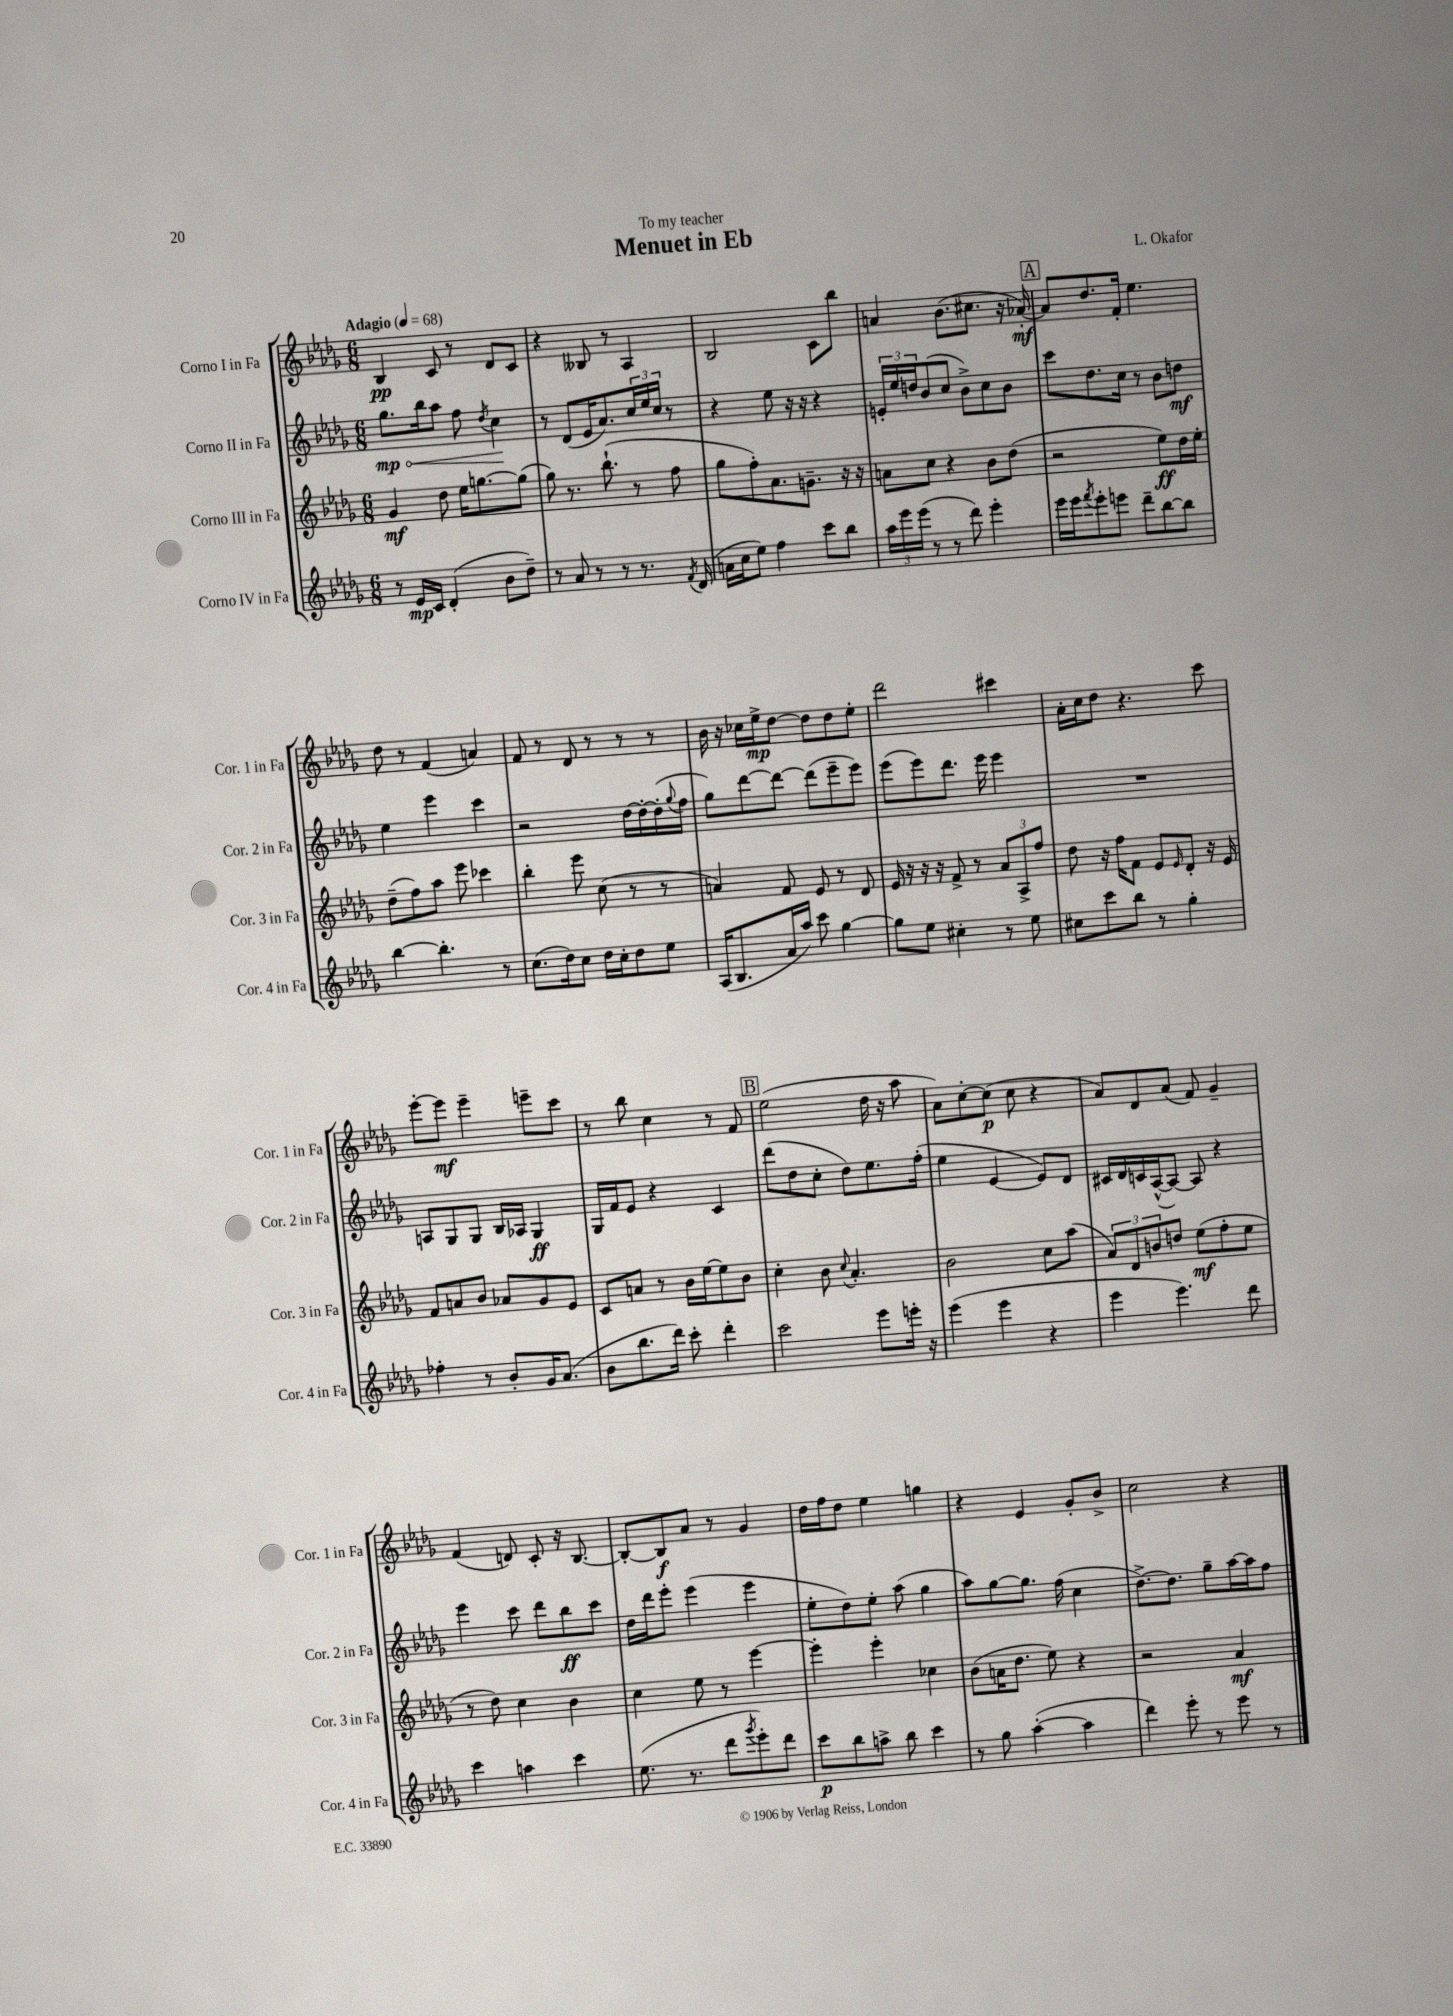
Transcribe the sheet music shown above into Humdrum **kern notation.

**kern	**dynam	**kern	**dynam	**kern	**dynam	**kern	**dynam
*part4	*part4	*part3	*part3	*part2	*part2	*part1	*part1
*staff4	*staff4	*staff3	*staff3	*staff2	*staff2	*staff1	*staff1
*I"Corno IV in Fa	*	*I"Corno III in Fa	*	*I"Corno II in Fa	*	*I"Corno I in Fa	*
*I'Cor. 4 in Fa	*	*I'Cor. 3 in Fa	*	*I'Cor. 2 in Fa	*	*I'Cor. 1 in Fa	*
*clefG2	*	*clefG2	*	*clefG2	*	*clefG2	*
*k[b-e-a-d-g-]	*	*k[b-e-a-d-g-]	*	*k[b-e-a-d-g-]	*	*k[b-e-a-d-g-]	*
*M6/8	*	*M6/8	*	*M6/8	*	*M6/8	*
*MM68	*	*MM68	*	*MM68	*	*MM68	*
=1	=1	=1	=1	=1	=1	=1	=1
!	!	!	!	!	!	!LO:TX:a:B:t=Adagio	!
!	!	!	!	!	!LO:HP:b	!	!
8r	.	4g-/	mf	8.gg-\L	< mp	4B-/	pp
16e-/LL	mp	.	.	.	.	.	.
16c/JJ	.	.	.	16bb-\k	.	.	.
(4d-'/	.	8dd-\	.	8aa-\J	.	8c/	.
.	.	16ee-\KL	.	8ff\	.	8r	.
.	.	[8.ggn\	.	.	.	.	.
.	.	.	.	8qdd-/	.	.	.
8b-\L	.	.	.	4cc\	.	8d-/L	.
8dd-~\J)	.	(8gg\J]	.	.	.	8c/J	.
.	.	.	.	.	[	.	.
=2	=2	=2	=2	=2	=2	=2	=2
8r	.	8gg-\)	.	8r	.	4r	.
8a-/	.	8.r	.	(8d-/L	.	.	.
8r	.	.	.	16e-/K	.	8B--X/	.
.	.	(8.bb-`\	.	8.a-/)	.	.	.
8r	.	.	.	.	.	8r	.
8.r	.	8r	.	24cc/L	.	4A-/	.
.	.	.	.	24ee-/	.	.	.
.	.	.	.	24cc/JJ	.	.	.
.	.	8ff\	.	8r	.	.	.
8qf/	.	.	.	.	.	.	.
(16d-/	.	.	.	.	.	.	.
=3	=3	=3	=3	=3	=3	=3	=3
16an\LL	.	8gg-\L	.	4r	.	2B-/	.
16cc\J	.	.	.	.	.	.	.
8ee-\J)	.	8ff'\)	.	.	.	.	.
4ff\	.	8.a-\	.	8ee-\	.	.	.
.	.	.	.	16r	.	.	.
.	.	8.gn~\J	.	16r	.	.	.
8ccc\L	.	.	.	4r	.	8c\L	.
8bb-\J	.	16r	.	.	.	8bb-\J	.
.	.	16r	.	.	.	.	.
=4	=4	=4	=4	=4	=4	=4	=4
24aa-\LL	.	8an\L	.	24en'/LL	.	4an/	.
24eee-\	.	.	.	24ee-/	.	.	.
(24eee-\JJ	.	.	.	24ddn/J	.	.	.
8r	.	8cc\J	.	(8b-/	.	.	.
8r	.	4r	.	8cc/J	.	(8.b-\L	.
8ddd-\)	.	.	.	8b-^\L)	.	.	.
.	.	.	.	.	.	8.cc#X\J	.
4eee-'\	.	8b-\L	.	8cc\	.	.	.
.	.	(8dd-\J	.	8b-\J	.	16r	.
.	.	.	.	.	.	[16a-X'/)	mf
!!LO:REH:place=s1:t=A
=5	=5	=5	=5	=5	=5	=5	=5
16eee-\LL	.	2r	.	8ccc\L	.	8a-/L]	.
16eee-\J	.	.	.	.	.	.	.
8qfff/	.	.	.	.	.	.	.
8eee-'\	.	.	.	8.dd-\	.	8.dd-/	.
8eeen\J	.	.	.	.	.	.	.
.	.	.	.	16cc\Jk	.	16f'/Jk	.
8ddd-~\L	.	.	.	8r	.	4.ee-\	.
[8bb-\	.	8ee-\L)	ff	8b-\L	.	.	.
8bb-\J]	.	16dd-\L	.	8ddn\J	mf	.	.
.	.	16ee-'\JJ	.	.	.	.	.
!!LO:LB:g=z
=6	=6	=6	=6	=6	=6	=6	=6
[4bb-\	.	(8dd-~\L	.	4ee-\	.	8dd-\	.
.	.	8ff\)	.	.	.	8r	.
4.bb-'\]	.	8aa-\J	.	4eee-\	.	(4f/	.
.	.	8eee-\	.	.	.	.	.
.	.	4ccc-X\	.	4ccc\	.	4an/)	.
8r	.	.	.	.	.	.	.
=7	=7	=7	=7	=7	=7	=7	=7
(8.cc\L	.	4bb-'\	.	2r	.	8f/	.
.	.	.	.	.	.	8r	.
16dd-\k)	.	.	.	.	.	.	.
8cc\J	.	8eee-\	.	.	.	8d-/	.
16dd-\LL	.	(8cc\	.	.	.	8r	.
16cc'\J	.	.	.	.	.	.	.
8dd-\	.	8r	.	[16dd-\LL	.	8r	.
.	.	.	.	16dd-'\_	.	.	.
8ee-\J	.	8r	.	(16dd-'\]	.	8r	.
.	.	.	.	8qqgg-/	.	.	.
.	.	.	.	16ff\JJ	.	.	.
=8	=8	=8	=8	=8	=8	=8	=8
(16A-/KL	.	4an/)	.	8gg-\L)	.	16b-\	.
8.B-/	.	.	.	.	.	16r	.
.	.	.	.	[8ddd-\	.	16cc-X\LL	.
.	.	.	.	.	.	16ee-^\J	mp
16a-/L	.	8f/	.	8ddd-\J_	.	[8dd-\J	.
16aa-/JJ)	.	.	.	.	.	.	.
8ccc\	.	8e-/	.	(8ddd-\L]	.	8dd-\L]	.
[4gg-\	.	8r	.	8eee-~\	.	8dd-\	.
.	.	8d-/	.	8eee-\J)	.	8ee-'\J	.
=9	=9	=9	=9	=9	=9	=9	=9
8gg-\L]	.	16e-/	.	(8eee-\L	.	2ddd-\	.
.	.	16r	.	.	.	.	.
8ee-\J	.	16r	.	8eee-\)	.	.	.
.	.	16r	.	.	.	.	.
4cc#X'\	.	8f^/	.	8.ddd-\J	.	.	.
.	.	8r	.	.	.	.	.
.	.	.	.	16eee-\	.	.	.
8r	.	12a-/L	.	4eee-\	.	4ccc#X\	.
.	.	12A-^/	.	.	.	.	.
8ee-\	.	.	.	.	.	.	.
.	.	12ff/J	.	.	.	.	.
=10	=10	=10	=10	=10	=10	=10	=10
8cc#X\L	.	8dd-\	.	2.r	.	16a-'\LL	.
.	.	.	.	.	.	16cc\J	.
8ccc\	.	16r	.	.	.	8dd-\J	.
.	.	16ff\KL	.	.	.	.	.
8bb-\J	.	8f\J	.	.	.	4.r	.
8r	.	8e-/L	.	.	.	.	.
.	.	16qqe-/	.	.	.	.	.
4gg-'\	.	8d-'/J	.	.	.	.	.
.	.	16r	.	.	.	8ccc\	.
.	.	16e-/	.	.	.	.	.
!!LO:LB:g=z
=11	=11	=11	=11	=11	=11	=11	=11
4ff-X'\	.	8f/L	.	8An/L	.	[8eee-'\L	.
.	.	8an/	.	8G-/	.	8eee-\J]	mf
8r	.	8b-/J	.	8G-/J	.	4eee-~\	.
8b-'/L	.	8a-X/L	.	16B-/LL	.	.	.
.	.	.	.	16A-X/JJ	.	.	.
16g-/K	.	8g-/	.	4G-/	ff	8eeen~\L	.
(8.a-/J	.	.	.	.	.	.	.
.	.	8e-/J	.	.	.	8ccc\J	.
=12	=12	=12	=12	=12	=12	=12	=12
8b-\L	.	8c/L	.	16G-/LL	.	8r	.
.	.	.	.	16f/J	.	.	.
8.bb-\	.	8an/J	.	8e-/J	.	8bb-\	.
.	.	8r	.	4r	.	4cc\	.
16ddd-\Jk)	.	.	.	.	.	.	.
8ccc'\	.	16b-\LL	.	.	.	.	.
.	.	[16ee-\J	.	.	.	.	.
4ddd-'\	.	8ee-\]	.	4c/	.	8r	.
.	.	8b-\J	.	.	.	8f/	.
!!LO:REH:place=s1:t=B
=13	=13	=13	=13	=13	=13	=13	=13
2ccc\	.	4cc'\	.	(8ddd-\L	.	(2ee-\	.
.	.	.	.	8dd-\	.	.	.
.	.	8b-\	.	8cc'\J	.	.	.
.	.	8qqcc/	.	.	.	.	.
.	.	4.a-'/	.	8dd-\L)	.	.	.
8eee-\L	.	.	.	8.ee-\	.	16dd-\	.
.	.	.	.	.	.	16r	.
16eeen'\Jk	.	.	.	.	.	8aa-\	.
16r	.	.	.	(16ff'\Jk	.	.	.
=14	=14	=14	=14	=14	=14	=14	=14
(4eee-\	.	2b-\	.	4ee-\	.	8a-\L)	.
.	.	.	.	.	.	[8cc'\	.
4eee-\	.	.	.	[4e-/	.	(8cc\J]	p
.	.	.	.	.	.	8cc\	.
4r	.	8cc\L	.	8e-/L])	.	4r	.
.	.	(8aa-\J	.	8d-/J	.	.	.
=15	=15	=15	=15	=15	=15	=15	=15
4eee-\	.	12a-/L)	.	16c#X/LL	.	8a-/L)	.
.	.	.	.	16d-/	.	.	.
.	.	12d-/	.	.	.	.	.
.	.	.	.	16cn/	.	8d-/	.
.	.	12bn/	.	.	.	.	.
.	.	.	.	([16A-^^/J	.	.	.
4.eee-\)	.	8ddn/J	.	8A-/J_)	.	(8a-/J	.
.	.	(8ee-\L	mf	8A-/]	.	8f/)	.
.	.	8ff'\	.	4r	.	4g-~/	.
8ddd-\	.	8ee-\J	.	.	.	.	.
!!LO:LB:g=z
=16	=16	=16	=16	=16	=16	=16	=16
4ccc\	.	8r	.	4eee-\	.	(4f/	.
.	.	8dd-\)	.	.	.	.	.
4aan\	.	4cc\	.	8ccc\	.	8dn/)	.
.	.	.	.	8ddd-\L	.	8c'/	.
4ccc\	.	4b-\	.	8bb-\	ff	16r	.
.	.	.	.	.	.	[8.B-/	.
.	.	.	.	8ccc\J	.	.	.
=17	=17	=17	=17	=17	=17	=17	=17
(8.ee-\	.	4cc\	.	16dd-\LL	.	8B-'/L_	.
.	.	.	.	16ddd-\J	.	.	.
.	.	.	.	8eee-'\J	.	8B-/]	f
8.r	.	.	.	.	.	.	.
.	.	8ee-\	.	(4eee-\	.	8a-/J	.
8ddd-\L	.	8r	.	.	.	8r	.
8qggg-/	.	.	.	.	.	.	.
8eee-'\)	.	[4eee-\	.	4eee-\	.	4g-/	.
8ddd-\J	.	.	.	.	.	.	.
=18	=18	=18	=18	=18	=18	=18	=18
8ccc\L	p	4eee-'\]	.	8ee-'\L	.	16dd-\LL	.
.	.	.	.	.	.	16ff\J	.
8bb-\	.	.	.	8dd-\)	.	8dd-\J	.
8aan^\J	.	4eee-'\	.	8ee-'\J	.	4ee-\	.
8bb-\	.	.	.	(8aa-\	.	.	.
4ccc\	.	4cc-X\	.	4gg-\	.	4ggn\	.
=19	=19	=19	=19	=19	=19	=19	=19
8r	.	(8b-\L	.	8aa-\L)	.	4r	.
8gg-\	.	16an\K	.	[8gg-\	.	.	.
.	.	8.dd-\J	.	.	.	.	.
([4aa-'\	.	.	.	8.gg-\J]	.	4e-/	.
.	.	8ee-\)	.	.	.	.	.
.	.	.	.	(16ff\	.	.	.
4aa-\]	.	4r	.	4cc\	.	8g-'/L	.
.	.	.	.	.	.	8b-^/J	.
=20	=20	=20	=20	=20	=20	=20	=20
4ddd-\)	.	2r	.	[8.dd-^\L)	.	2cc\	.
.	.	.	.	8.dd-\J]	.	.	.
8eee-'\	.	.	.	.	.	.	.
8r	.	.	.	8gg-~\L	.	.	.
8eee-\	.	4a-/	mf	[16aa-\L	.	4r	.
.	.	.	.	16aa-\J]	.	.	.
8r	.	.	.	8ff\J	.	.	.
==	==	==	==	==	==	==	==
*-	*-	*-	*-	*-	*-	*-	*-
